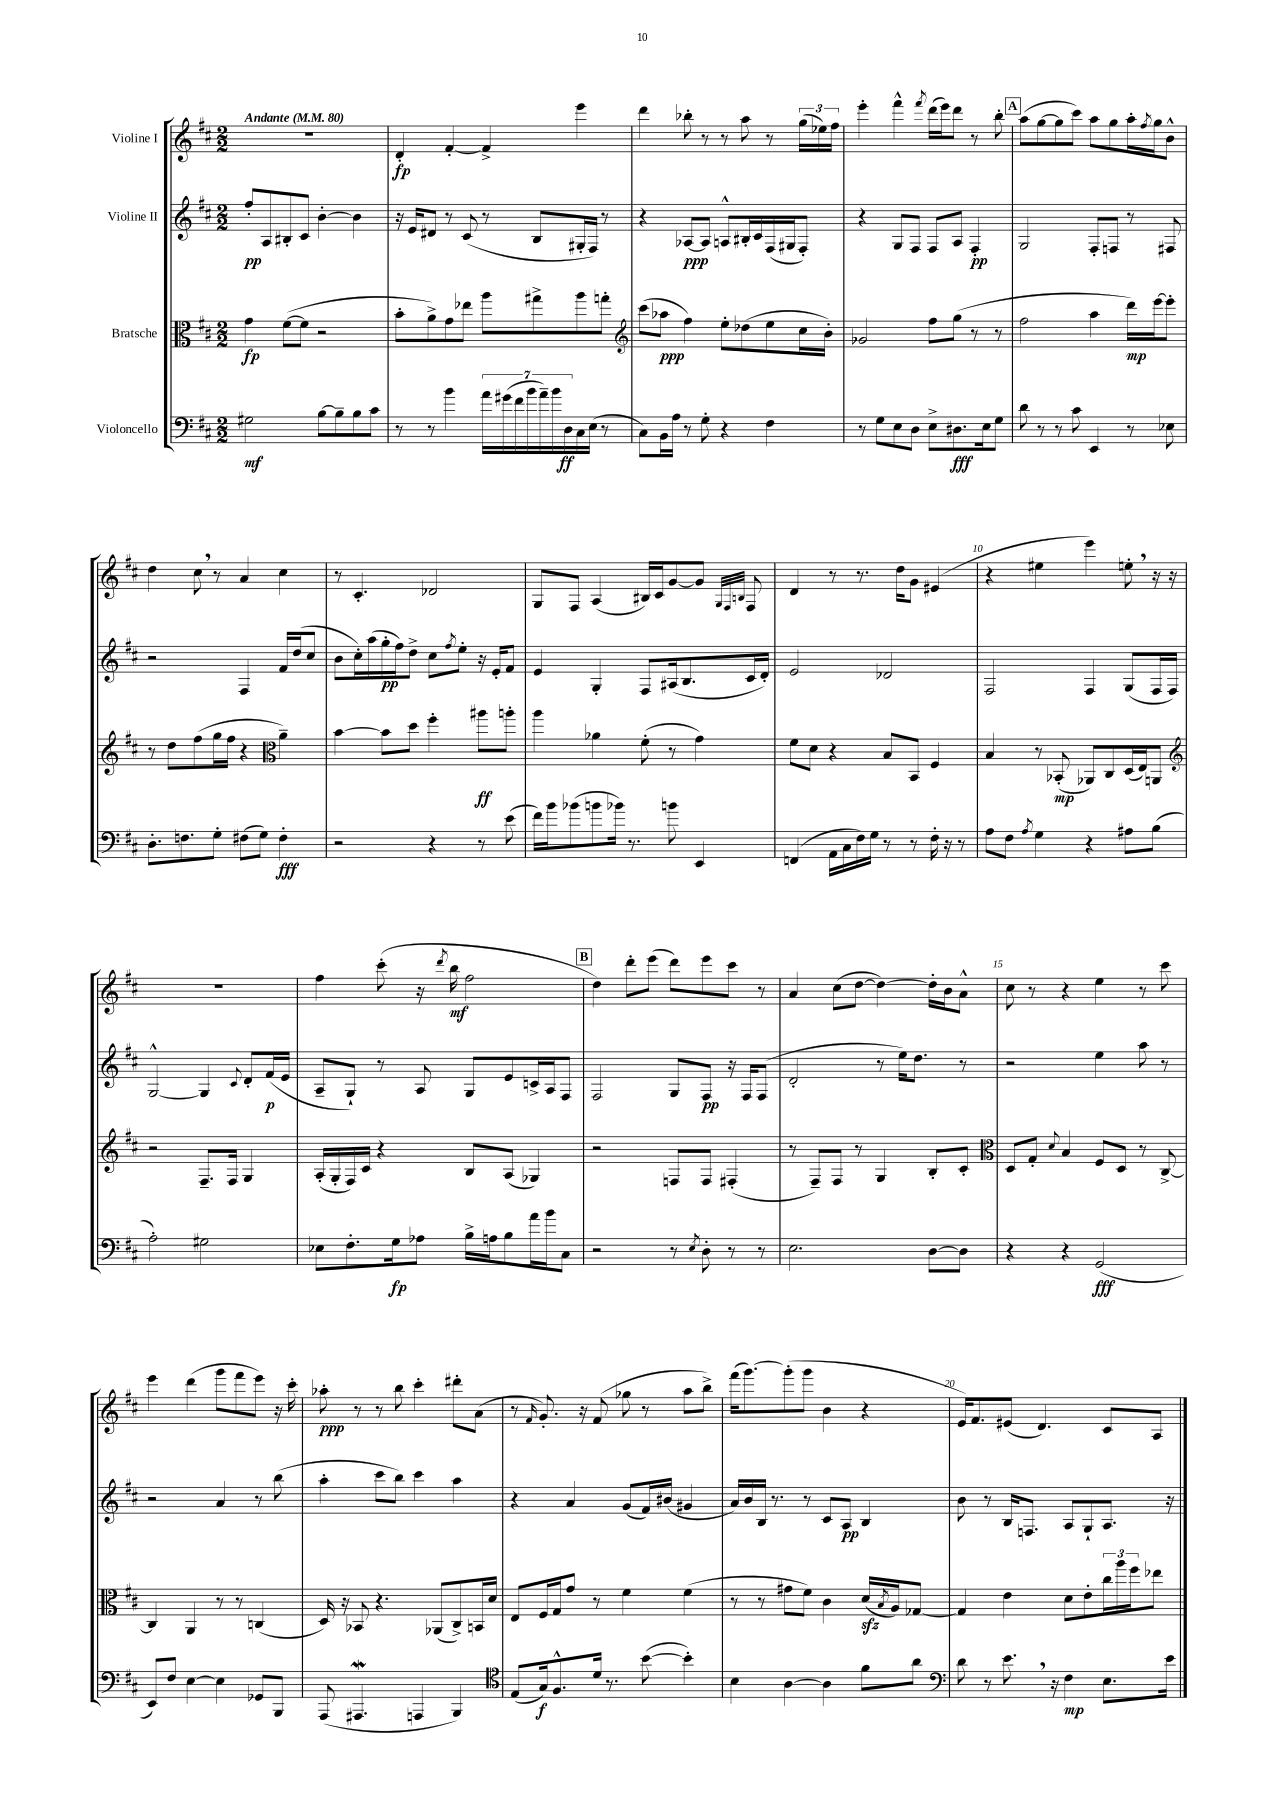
<<
\new StaffGroup <<
\new Staff = "s0" \with { instrumentName = "Violine I" } {
    \clef treble \key d \major \numericTimeSignature \time 2/2 \tempo "Andante" 4 = 80
    R1 |
    d'4-.\fp fis'4~-. fis'4-> e'''4 |
    d'''4 bes''8-. r8 r8 a''8 r8 \tuplet 3/2 { g''16( ees''16) fis''16 } |
    e'''4-. fis'''4-^ \acciaccatura { fis'''8 } d'''16( e'''16) d'''8 r8 b''8-. |
    \mark \markup { \box "A" } a''8( g''8~ g''8 cis'''8) a''8 g''8 a''16-. \acciaccatura { fis''8 } g''16 b'8-^ |
    d''4 cis''8 \breathe r8 a'4 cis''4 |
    r8 cis'4.-. des'2 |
    g8 fis8 a4( bis16) cis'16 g'8~ g'8 \grace { g32 fis32 b32 } fis8 |
    d'4 r8 r8. d''16 g'8 eis'4( |
    r4 eis''4 e'''4) e''8-. \breathe r16 r16 |
    R1 |
    fis''4 cis'''8-.( r16 \acciaccatura { d'''8 } b''16\mf fis''2 |
    \mark \markup { \box "B" } d''4) d'''8-. e'''8( d'''8) e'''8 cis'''8 r8 |
    a'4 cis''8( d''8~ d''4~) d''16-. b'16 a'8-^ |
    cis''8 r8 r4 e''4 r8 cis'''8 |
    e'''4 d'''4( g'''8 fis'''8 e'''8) r16 cis'''16-. |
    aes''8-.\ppp r8 r8 b''8 cis'''4-. dis'''8-. a'8( |
    r8 \grace { fis'16 } g'8.-.) r16 fis'8( ges''8 r8 a''8 b''8->) |
    fis'''16( g'''8.~) g'''8-.( g'''8 b'4 r4 |
    e'16) fis'8. eis'8( d'4.) cis'8 a8 \bar "|." |
}
\new Staff = "s1" \with { instrumentName = "Violine II" } {
    \clef treble \key d \major \numericTimeSignature \time 2/2
    fis''8-.\pp a8 bis8-. cis'8 b'4~-. b'4 |
    r16 e'16 dis'8 r8 cis'8( r8 b8 gis16-. fis16) r8 |
    r4 aes8~\ppp aes8 a8-^ bis16-. cis'16 fis16( gis16 fis8-.) |
    r4 g8 fis8 fis8 a8 fis4-.\pp |
    \mark \markup { \box "A" } g2 fis8-. f8 r8 fis8 |
    r2 fis4 fis'16 d''16( cis''8 |
    b'8 cis''16-.) a''16( g''16-.\pp fis''16) d''8-> cis''8 \acciaccatura { fis''8 } e''8-. r16 e'16-. fis'8 |
    e'4 g4-. fis8 ais16( b8. cis'16 d'16-.) |
    e'2 des'2 |
    fis2 fis4 g8( fis16 fis16) |
    g2~-^ g4 \appoggiatura { cis'8 } d'8-. fis'16\p( e'16 |
    a8-- g8-!) r8 a8 g8 e'8 c'16-> a16 fis8 |
    \mark \markup { \box "B" } fis2 g8 fis8\pp r16 fis16 fis8( |
    d'2-. r8 e''16) d''8. r8 |
    r2 e''4 a''8 r8 |
    r2 a'4 r8 b''8( |
    a''4-. cis'''8 b''8) cis'''4 a''4 |
    r4 a'4 g'8( fis'16) bis'16( gis'4 |
    a'16) b'16 b16 r8. r8 cis'8 a8\pp b4 |
    b'8 r8 b16 f8. a8 g8-! a8. r16 \bar "|." |
}
\new Staff = "s2" \with { instrumentName = "Bratsche" } {
    \clef alto \key d \major \numericTimeSignature \time 2/2
    g'4\fp fis'8~( fis'8 r2 |
    b'8-. a'8->) g'8 ees''8 a''8 gis''8-> a''8 g''8-. |
    \clef treble cis'''8( aes''8\ppp fis''4) e''8-. des''8( e''8 cis''16 b'16-.) |
    ges'2 fis''8 g''8( r8 r8 |
    \mark \markup { \box "A" } fis''2 a''4 d'''16\mp) e'''16~ e'''8-. |
    r8 d''8 fis''8( g''16 fis''16 r4 \clef alto a'4--) |
    b'4~ b'8 d''8 fis''4-. ais''8\ff a''8-. |
    a''4 aes'4 fis'8-.( r8 g'4) |
    fis'8 d'8 r4 b8 b,8 fis4 |
    b4 r8 bes,8-.\mp( aes,8) cis8 d16( e16) a,8 |
    \clef treble r2 fis8.-- fis16 g4 |
    a16-.( g16-. fis16) cis'16 r4 b8 a8( ges4) |
    \mark \markup { \box "B" } r2 f8 f8 fis4-.( |
    r8 fis8--) fis8 r8 g4 b8-. cis'8-. |
    \clef alto d8 g8-. \appoggiatura { d'8 } b4 fis8 d8 r8 cis8~-> |
    cis4 a,4 r8 r8 c4( |
    d16) r16 bes,8 r4. aes,8( cis8->) b,16 d'16 |
    e8 fis16 g16 g'8 r8 fis'4 fis'4( |
    r8 r8 gis'8 fis'8) cis'4 d'16\sfz( \acciaccatura { b8 } a16) ges8~ |
    ges4 e'4 d'8 e'8-. \tuplet 3/2 { cis''16 a''16 fis''16 } ees''8 \bar "|." |
}
\new Staff = "s3" \with { instrumentName = "Violoncello" } {
    \clef bass \key d \major \numericTimeSignature \time 2/2
    gis2\mf b8~ b8-- b8 cis'8 |
    r8 r8 b'4 \tuplet 7/4 { a'16 gis'16( fis'16 b'16 a'16--) b'16 d16\ff } cis16 e16( r8 |
    cis8) b,16 a16 r8 g8-. r4 fis4 |
    r8 g8 e8 d8 e8-> dis8.\fff e16 g8 |
    \mark \markup { \box "A" } d'8 r8 r8 cis'8 e,4 r8 ees8 |
    d8.-. f8. g8-. fis8( g8) fis4-.\fff |
    r2 r4 r8 e'8( |
    fis'16) b'16 bes'8( b'8 bes'16) r8. b'8 e,4 |
    f,4( a,16 cis16 fis16) g16 r8 r8 fis16-. r16 r8 |
    a8 fis8 \acciaccatura { a8 } g4 r4 ais8 b8( |
    a2-.) gis2 |
    ees8 fis8.-. g16\fp aes8 b16-> a16 b8 a'16 b'16 cis8 |
    \mark \markup { \box "B" } r2 r8 \acciaccatura { e8 } d8-. r8 r8 |
    e2. d8~ d8 |
    r4 r4 g,2\fff( |
    e,8) fis8 e4~ e4 ges,8 b,,8 |
    a,,8( ais,,4.\mordent a,,4 b,,4) |
    \clef tenor e8( g16\f) fis8.-^ d'16 r8. b'8~( b'4-.) |
    b4 a4~ a4 fis'8 a'8 |
    \clef bass d'8 r8 e'8. \breathe r16 fis4\mp e8. e'16 \bar "|." |
}
>>
>>
\layout { \context { \Score \override BarNumber.break-visibility = ##(#f #t #t) barNumberVisibility = #(every-nth-bar-number-visible 5) } }
